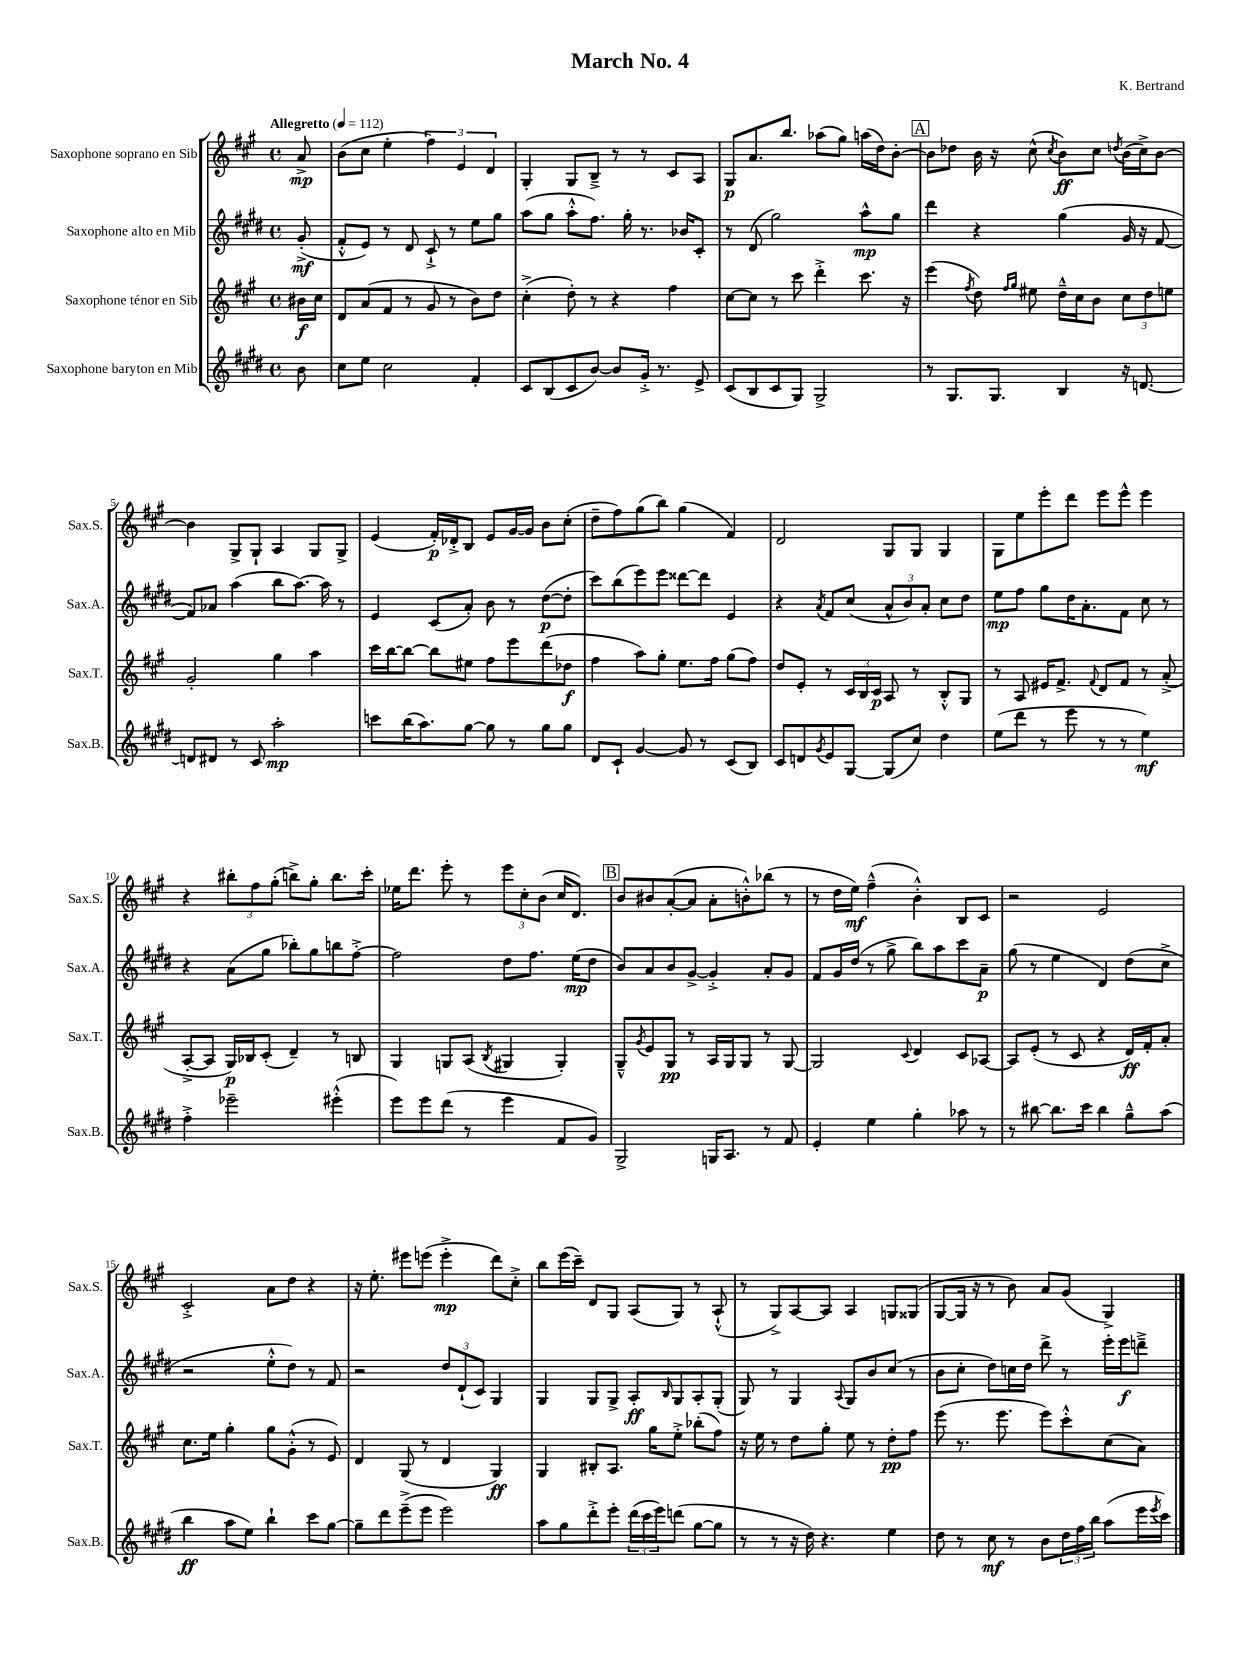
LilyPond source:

\header { title = "March No. 4" composer = "K. Bertrand" }
<<
\new StaffGroup <<
\new Staff = "s0" \with { instrumentName = "Saxophone soprano en Sib" shortInstrumentName = "Sax.S." } {
    \clef treble \key a \major \defaultTimeSignature \time 4/4 \partial 8 \tempo "Allegretto" 4 = 112
    a'8->\mp |
    b'8( cis''8 e''4-. \tuplet 3/2 { fis''4) e'4 d'4 } |
    gis4-. gis8 b8---> r8 r8 cis'8 a8 |
    gis8\p a'8. b''8. aes''8( gis''8) a''16( d''16) b'8~-. |
    \mark \markup { \box "A" } b'8 des''8 b'16 r16 cis''8-^( \acciaccatura { cis''8 } b'8\ff) cis''8 \acciaccatura { d''8 } b'16( cis''16->) b'8~ |
    b'4 gis8-> gis8-! a4 gis8 gis8-> |
    e'4( fis'16-.\p) des'16-.-> b8 e'8 gis'16~ gis'16 b'8 cis''8-.( |
    d''8-- fis''8) gis''8( b''8) gis''4( fis'4) |
    d'2 gis8 gis8 gis4 |
    gis8 e''8 e'''8-. d'''8 e'''8 e'''8-^ e'''4 |
    r4 \tuplet 3/2 { bis''8-. fis''8 gis''8-.( } b''8->) gis''8-. b''8. cis'''16-. |
    ees''16 d'''8. e'''8-. r8 \tuplet 3/2 { e'''8 cis''8-. b'8( } cis''16 d'8.) |
    \mark \markup { \box "B" } b'8 bis'8 a'8~-.( a'8 a'8-. b'8-.-^) bes''8( r8 |
    r8 d''16 e''16\mf) fis''4---^( b'4-.-^) b8 cis'8 |
    r2 e'2 |
    cis'2-.-> a'8 d''8 r4 |
    r16 e''8.-. eis'''8 e'''8( e'''4-.->\mp d'''8) cis''8-.-> |
    b''8 e'''16( cis'''16--) d'8 gis8 a8( gis8) r8 a8-!-^( |
    r8 gis8->) a8~ a8 a4 g8 gisis8( |
    gis8~ gis16 r16 r8 b'8) a'8 gis'8( gis4->) \bar "|." |
}
\new Staff = "s1" \with { instrumentName = "Saxophone alto en Mib" shortInstrumentName = "Sax.A." } {
    \clef treble \key e \major \defaultTimeSignature \time 4/4 \partial 8
    gis'8-.->\mf( |
    fis'8-.-^ e'8) r8 dis'8 cis'8-!-> r8 e''8 gis''8 |
    a''8( gis''8 a''8-.-^ fis''8.) gis''16-. r8. bes'16 cis'8-. |
    r8 dis'8( gis''2) a''8-^\mp gis''8 |
    \mark \markup { \box "A" } dis'''4 r4 gis''4( gis'16 r16 fis'8~ |
    fis'8) aes'8 a''4( b''8 a''8.~) a''16 r8 |
    e'4 cis'8( a'8-.) b'8 r8 dis''8~\p( dis''8-. |
    cis'''8) b''8( e'''8) e'''8 disis'''8~ disis'''8 e'4 |
    r4 \acciaccatura { a'8 } fis'8 cis''8( \tuplet 3/2 { a'8-^ b'8) a'8-. } cis''8 dis''8 |
    e''8\mp fis''8 gis''8 dis''16 a'8.-. fis'8 cis''8 r8 |
    r4 a'8( gis''8 bes''8-.) gis''8 b''8 fis''8~-.-> |
    fis''2 dis''8 fis''8. e''16\mp( dis''8 |
    \mark \markup { \box "B" } b'8) a'8 b'8 gis'8~-> gis'4-.-> a'8-. gis'8 |
    fis'8 gis'16 dis''16( r8 gis''8-> b''8) a''8 cis'''8 a'8--\p |
    gis''8( r8 e''4 dis'4) dis''8( cis''8-> |
    r2 e''8-.-^ dis''8) r8 fis'8 |
    r2 \tuplet 3/2 { dis''8 dis'8-!( cis'8) } gis4 |
    gis4 gis8 gis8-> a8-.\ff \grace { b16 } gis8 a8-. gis8-.( |
    gis8) r8 gis4 \appoggiatura { a8 } gis8 b'8 cis''8( r8 |
    b'8 cis''8-. dis''8) c''16 dis''16 dis'''8-> r8 e'''16-. e'''16\f d'''8---> \bar "|." |
}
\new Staff = "s2" \with { instrumentName = "Saxophone ténor en Sib" shortInstrumentName = "Sax.T." } {
    \clef treble \key a \major \defaultTimeSignature \time 4/4 \partial 8
    bis'16\f cis''16 |
    d'8 a'8( fis'8 r8 gis'8 r8 b'8) d''8 |
    cis''4-.->( d''8-.) r8 r4 fis''4 |
    cis''8~ cis''8 r8 cis'''8 d'''4-.-> cis'''8. r16 |
    \mark \markup { \box "A" } e'''4( \acciaccatura { fis''8 } d''8) \grace { fis''16 gis''16 } eis''8 d''16---^ cis''16 b'8 \tuplet 3/2 { cis''8 d''8 e''8 } |
    gis'2-. gis''4 a''4 |
    cis'''16 b''16~ b''8~ b''8 eis''8 fis''8 e'''8 d'''8( des''8\f |
    fis''4 a''8) gis''8-. e''8. fis''16 gis''8( fis''8) |
    d''8 e'8-. r8 \tuplet 3/2 { cis'16 b16 cis'16\p } a8 r8 b8-.-^ gis8 |
    r8 a8 eis'16 fis'8.-> \appoggiatura { fis'8 } d'8 fis'8 r8 a'8-.->( |
    a8~-.-> a8 gis16\p) bes16 cis'8-.( d'4--) r8 b8 |
    gis4 g8 a8( \acciaccatura { b8 } gis4 gis4-.) |
    \mark \markup { \box "B" } gis8---^ \acciaccatura { gis'8 } e'8 gis8\pp r8 a16 gis16 gis8 r8 gis8~ |
    gis2 \appoggiatura { cis'8 } d'4 cis'8 aes8~ |
    aes8 e'8-.( r8 cis'8 r4 d'16\ff) fis'16-. a'8-. |
    cis''8. e''16 gis''4-. gis''8 gis'8-.-^( r8 e'8) |
    d'4 gis8( r8 d'4 gis4\ff) |
    gis4 bis8-. a8. gis''16 e''8-.-> bes''8-.( fis''8) |
    r16 e''16 r8 d''8 gis''8-. e''8 r8 d''8-.\pp fis''8 |
    e'''8( r8. e'''8. e'''8) cis'''8-.-^ cis''8( a'8) \bar "|." |
}
\new Staff = "s3" \with { instrumentName = "Saxophone baryton en Mib" shortInstrumentName = "Sax.B." } {
    \clef treble \key e \major \defaultTimeSignature \time 4/4 \partial 8
    b'8 |
    cis''8 e''8 cis''2 fis'4-. |
    cis'8 b8( cis'8 b'8~) b'8 gis'16-.-> r8. e'8-> |
    cis'8( b8 cis'8 gis8) gis2-> |
    \mark \markup { \box "A" } r8 gis8. gis8. b4 r16 d'8.~ |
    d'8 dis'8 r8 cis'8 a''2-.\mp |
    c'''8 b''16( a''8.) gis''8~ gis''8 r8 gis''8 gis''8 |
    dis'8 cis'8-! gis'4~ gis'8 r8 cis'8( b8) |
    cis'8 d'8 \acciaccatura { gis'8 } e'8 gis8~ gis8( cis''8) dis''4 |
    e''8( dis'''8 r8 e'''8 r8 r8 e''4\mf) |
    fis''4-.-> ees'''2-- eis'''4-.-^( |
    e'''8) e'''8 dis'''8( r8 e'''4 fis'8 gis'8) |
    \mark \markup { \box "B" } gis2-> g16 a8. r8 fis'8 |
    e'4-. e''4 gis''4-. aes''8 r8 |
    r8 bis''8~ bis''8. cis'''16 bis''4 gis''8---^ a''8( |
    b''4\ff a''8 e''8) b''4-! cis'''8 gis''8~ |
    gis''8-- dis'''8 e'''8--->( e'''8 e'''2) |
    a''8 gis''8 dis'''8-.-> e'''8-. \tuplet 3/2 { dis'''16( cis'''16 e'''16) } d'''8( gis''8~ gis''8 |
    r8 r8 r16 dis''16) r4. e''4 |
    dis''8 r8 cis''8\mf r8 b'8 \tuplet 3/2 { dis''16 fis''16 b''16 } a''8( e'''16 \acciaccatura { e'''8 } cis'''16) \bar "|." |
}
>>
>>
